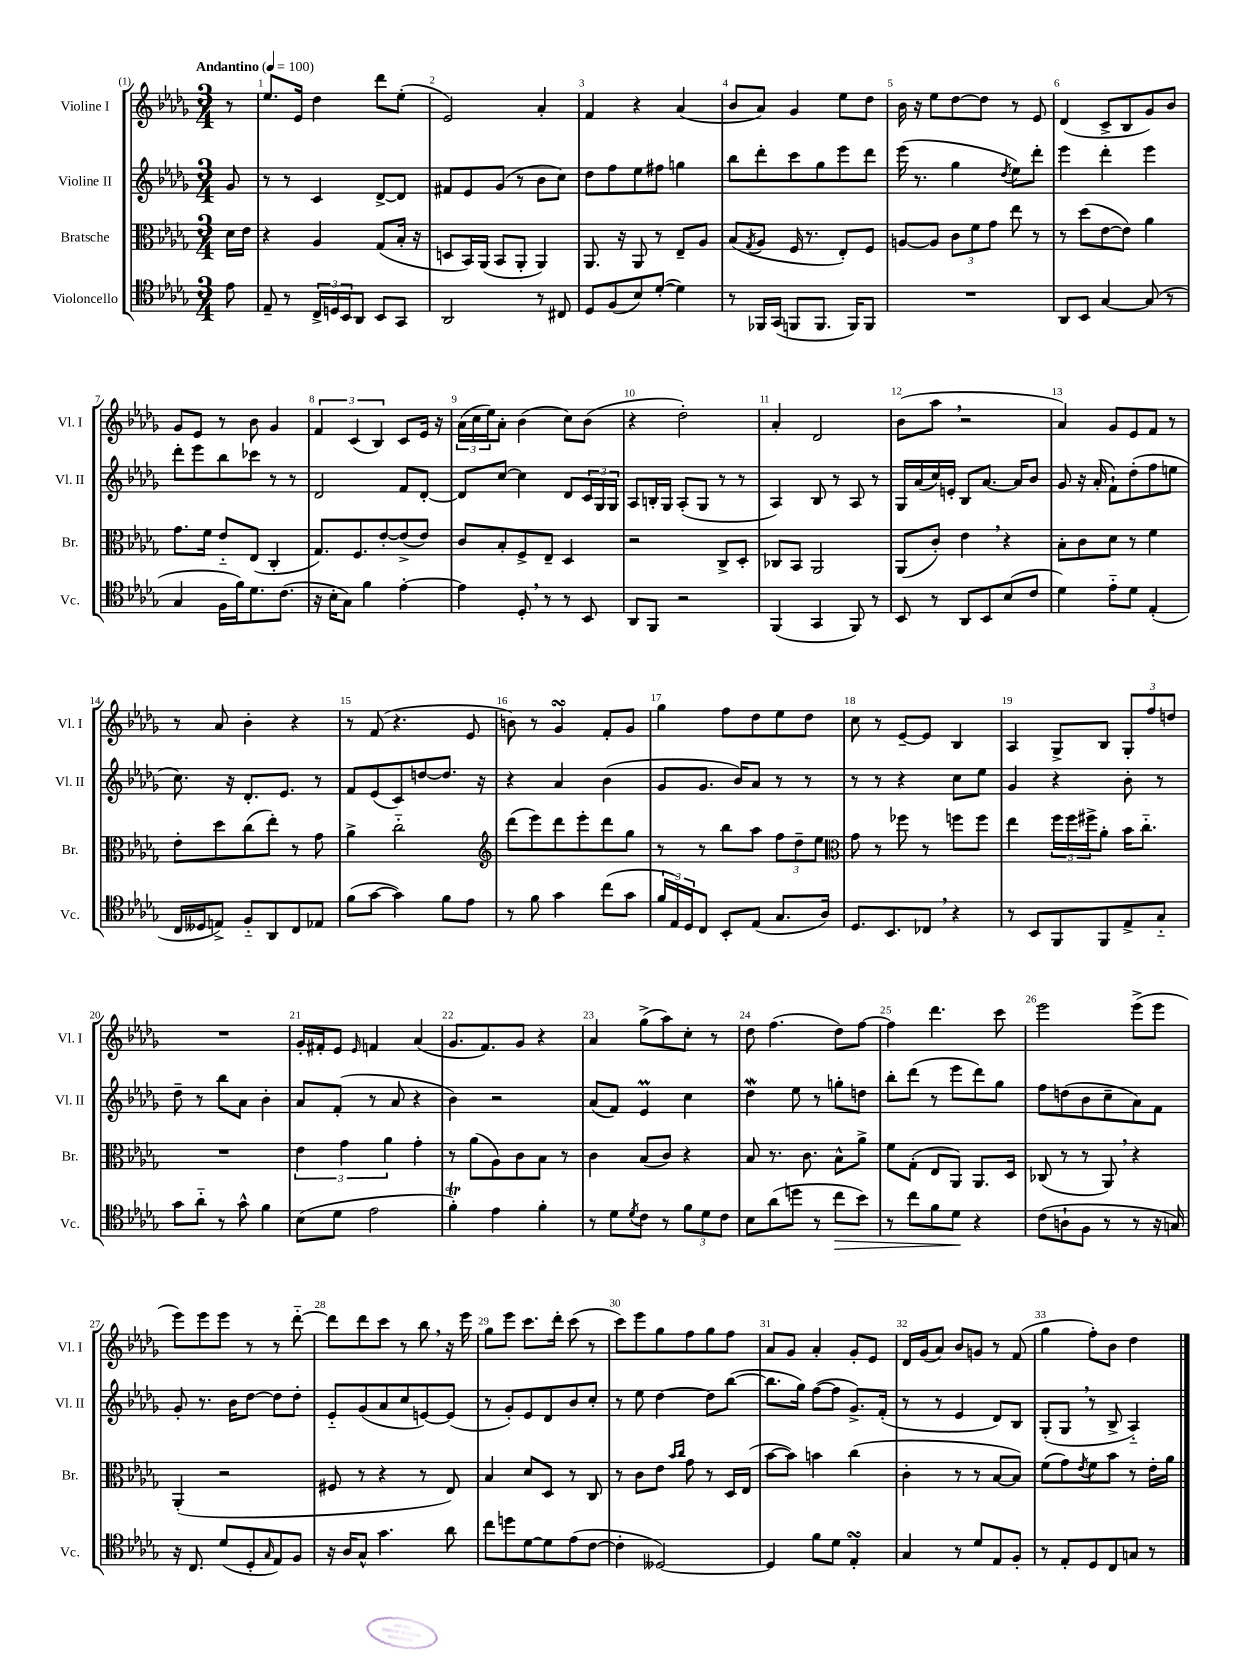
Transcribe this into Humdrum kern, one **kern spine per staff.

**kern	**kern	**kern	**kern
*staff4	*staff3	*staff2	*staff1
*clefC4	*clefC3	*clefG2	*clefG2
*k[b-e-a-d-g-]	*k[b-e-a-d-g-]	*k[b-e-a-d-g-]	*k[b-e-a-d-g-]
*M3/4	*M3/4	*M3/4	*M3/4
*MM100	*MM100	*MM100	*MM100
8e-	16d-	8g-	8r
.	16e-	.	.
=	=	=	=
8E-~	4r	8r	8.ee-
8r	.	8r	.
.	.	.	16e-
24C^	4A-	4c	4dd-
24D	.	.	.
24BB-	.	.	.
8AA-	.	.	.
8BB-	(8G-	[8d-^	8ddd-
8GG-	16B-'	8d-]	(8ee-'
.	16r	.	.
=	=	=	=
2AA-	8D	8f#	2e-)
.	16BB-)	8e-	.
.	(16AA-	.	.
.	8BB-	(8g-	.
.	8AA-'	8r	.
8r	4AA-)	8b-	4a-'
8C#	.	8cc)	.
=	=	=	=
8D-	8.AA-	8dd-	4f
(8F	.	8ff	.
.	16r	.	.
8B-)	8AA-	8ee-	4r
([8d-'	8r	8ff#	.
4d-])	8E-~	4gg	(4a-
.	8A-	.	.
=	=	=	=
8r	(8B-	8bb-	8b-
.	8qG-	.	.
16FF-	8A-	8ddd-'	8a-)
(16GG-	.	.	.
8FF	16F	8ccc	4g-
.	8.r	.	.
8.FF	.	8gg-	.
.	8E-')	8eee-	8ee-
16FF)	.	.	.
8FF	8F	8ddd-	8dd-
=	=	=	=
2.r	[8A	(16eee-	16b-
.	.	8.r	16r
.	8A]	.	8ee-
.	12c	4gg-	[8dd-
.	12f	.	.
.	.	.	8dd-]
.	12g-	.	.
.	.	8qdd-	.
.	8ee-	8ee-)	8r
.	8r	8ddd-'	8e-
=	=	=	=
8AA-	8r	4eee-	(4d-
8BB-	(8dd-	.	.
[4G-	[8e-	4ddd-'	8c^
.	8e-])	.	8B-
(8G-]	4a-	4eee-	8g-)
8r	.	.	8b-
=	=	=	=
4G-	8.g-	8ddd-'	8g-
.	.	8eee-	8e-
.	16f	.	.
16F	8e-'~	8bb-	8r
16f)	.	.	.
8.d-	(8E-	8ccc-	8b-
.	4C'	8r	4g-
(8.c	.	.	.
.	.	8r	.
=	=	=	=
16r	8.G-)	2d-	6f
16B-'	.	.	.
8G-)	.	.	.
.	.	.	(6c
.	8.F	.	.
4f	.	.	.
.	.	.	6B-)
.	[8e-'	.	.
[4e-'	(8e-^]	8f	8c
.	8e-)	[8d-'	16e-
.	.	.	16r
=	=	=	=
4e-]	8c	8d-]	(24a-
.	.	.	24cc
.	.	.	24ee-)
.	8B-'	[8cc	8a-'
8D-'	8F^	4cc]	(4b-
8r	8E-~	.	.
8r	4D-	8d-	8cc)
8BB-	.	24c	(8b-
.	.	24G-	.
.	.	24G-	.
=	=	=	=
8AA-	2r	8A-	4r
8FF	.	16B'	.
.	.	16G-	.
2r	.	(8A-'	2dd-')
.	.	8G-	.
.	8C^	8r	.
.	8D-'	8r	.
=	=	=	=
(4FF	8C-	4A-)	4a-'
.	8BB-	.	.
4GG-	2AA-	8B-	2d-
.	.	8r	.
8FF)	.	8A-	.
8r	.	8r	.
=	=	=	=
8BB-	(8AA-	16G-	(8b-
.	.	(16a-	.
8r	8c')	16cc)	8aa-
.	.	16e'	.
8AA-	4e-	8B-	2r
8BB-	.	[8.a-	.
(8B-	4r	.	.
.	.	16a-]	.
8c	.	8b-	.
=	=	=	=
4d-)	8B-'	8g-	4a-)
.	8c	16r	.
.	.	(16a-'	.
8e-'~	8d-	8f`)	8g-
8d-	8r	(8dd-'	8e-
(4E-'	4f	8ff	8f
.	.	8ee	8r
=	=	=	=
16C	8e-'	8.cc)	8r
16D--	.	.	.
8E^)	8dd-	.	8a-
.	.	16r	.
8F'~	(8cc	8.d-'	4b-'
8AA-	8ee-')	.	.
.	.	8.e-	.
8C	8r	.	4r
8E-	8g-	8r	.
=	=	=	=
(8f	4a-^	8f	8r
[8g-	.	(8e-	(8f
4g-])	2cc'~	8c)	4.r
.	.	[8dd	.
8f	.	8.dd]	.
8e-	.	.	8e-
.	.	16r	.
=	=	=	=
*	*clefG2	*	*
8r	(8ddd-	4r	8b)
8f	8eee-)	.	8r
4g-	8ddd-	4a-	4g-
.	8eee-'	.	.
(8cc	8ddd-	(4b-	8f'
8g-	8gg-	.	8g-
=	=	=	=
24f	8r	8g-	4gg-
24E-)	.	.	.
24D-	.	.	.
8C	8r	8.g-	.
8BB-'	8bb-	.	8ff
.	.	16b-)	.
(8E-	8aa-	8a-	8dd-
8.G-	12ff	8r	8ee-
.	12dd-~	.	.
.	.	8r	8dd-
.	12ee-	.	.
16A-)	.	.	.
=	=	=	=
*	*clefC3	*	*
8.D-	8g-	8r	8cc
.	8r	8r	8r
8.BB-	.	.	.
.	8ff-	4r	[8e-~
8C-	8r	.	8e-]
4r	8ff	8cc	4B-
.	8ff	8ee-	.
=	=	=	=
8r	4ee-	4g-	4A-
8BB-	.	.	.
8FF	24ff	4r	8G-^
.	24ff	.	.
.	24ff#^	.	.
8FF	8a-'	.	8B-
8E-^	16b-	8b-'	12G-'
.	8.cc'~	.	.
.	.	.	12ff
8G-'~	.	8r	.
.	.	.	12dd
=	=	=	=
8g-	2.r	8dd-~	2.r
8a-'~	.	8r	.
8r	.	8bb-	.
8g-^^	.	8a-	.
4f	.	4b-'	.
=	=	=	=
(8B-	6e-	8a-	16g-'
.	.	.	16f#'
8d-	.	(8f'	8e-
.	6g-	.	.
.	.	.	16qqe-
2e-	.	8r	4f
.	6a-	.	.
.	.	8a-	.
.	4g-'	4r	(4a-
=	=	=	=
4f')	8r	4b-)	8.g-
.	(8a-	.	.
.	.	.	8.f)
4e-	8A-)	2r	.
.	8c	.	8g-
4f'	8B-	.	4r
.	8r	.	.
=	=	=	=
8r	4c	(8a-	4a-
8d-	.	8f)	.
8qd-	.	.	.
8c	(8B-	4e-	(8gg-^
8r	8c)	.	8aa-)
12f	4r	4cc	8cc'
12d-	.	.	.
.	.	.	8r
12c	.	.	.
=	=	=	=
8B-	8B-	4dd-	8dd-
(8a-	8.r	.	(4.ff
8dd	.	8ee-	.
.	8.c	.	.
8r	.	8r	.
8cc	8B-^^	8gg'	8dd-)
8b-)	8a-^	8dd	[8ff
=	=	=	=
8r	8f	8bb-'	4ff]
8cc	(8G-'	(8ddd-	.
8f	8E-	8r	4.ddd-
8d-	8AA-)	8eee-	.
4r	8.AA-	8ddd-)	.
.	.	8gg-	8ccc
.	16D-	.	.
=	=	=	=
(8c	(8C-	8ff	2eee-
8A`	8r	(8dd	.
8F	8r	8b-	.
8r	8AA-)	8cc~	.
8r	4r	8a-)	(8eee-^
16r	.	8f	8eee-
16G)	.	.	.
=	=	=	=
16r	(4AA-'	8g-'	8eee-)
8.C	.	.	.
.	.	8.r	8eee-
(8d-	2r	.	8eee-
.	.	16b-	.
8D-'	.	[8dd-	8r
16qqG-	.	.	.
8E-)	.	8dd-]	8r
8F	.	8dd-'	[8ddd-'~
=	=	=	=
16r	8F#	8e-'~	8ddd-]
16A-	.	.	.
8G-^^	8r	(8g-	8ddd-
4.g-	4r	8a-	8ccc
.	.	8cc	8r
.	8r	[8e)	8bb-
8a-	8E-)	(8e]	16r
.	.	.	16eee-
=	=	=	=
8cc	4B-	8r	8gg-
8dd	.	8g-')	8eee-
[8d-	8d-	8e-	8.ccc
8d-]	8D-	8d-	.
.	.	.	16ddd-'
(8e-	8r	8b-	(8ccc
[8c	8C	8cc'	8r
=	=	=	=
4c']	8r	8r	8ccc)
.	8c	8ee-	8eee-
[2D--)	8e-	[4dd-	8gg-
.	16qqb-	.	.
.	16qqcc	.	.
.	8g-	.	8ff
.	8r	8dd-]	8gg-
.	16D-	([8bb-	8ff
.	(16E-	.	.
=	=	=	=
4D--]	[8b-	8.bb-]	8a-
.	8b-])	.	8g-
.	.	16gg-)	.
8f	4b	([8ff	4a-'
8d-	.	8ff]	.
4E-'	(4cc	8.g-^)	8g-'
.	.	.	8e-
.	.	(16f'	.
=	=	=	=
4G-	4c'	8r	16d-
.	.	.	(16g-
.	.	8r	8a-)
8r	8r	4e-	8b-
8d-	8r	.	8g
8E-	[8B-	8d-)	8r
8F'	8B-])	8B-	(8f
=	=	=	=
8r	(8f	(8G-'	4gg-
8E-'	8g-)	8G-	.
.	8qe-	.	.
8D-	8f	8r	8ff')
8C	8b-	8B-^	8b-
8G	8r	4A-'~)	4dd-
8r	16e-'	.	.
.	16a-	.	.
==	==	==	==
*-	*-	*-	*-
